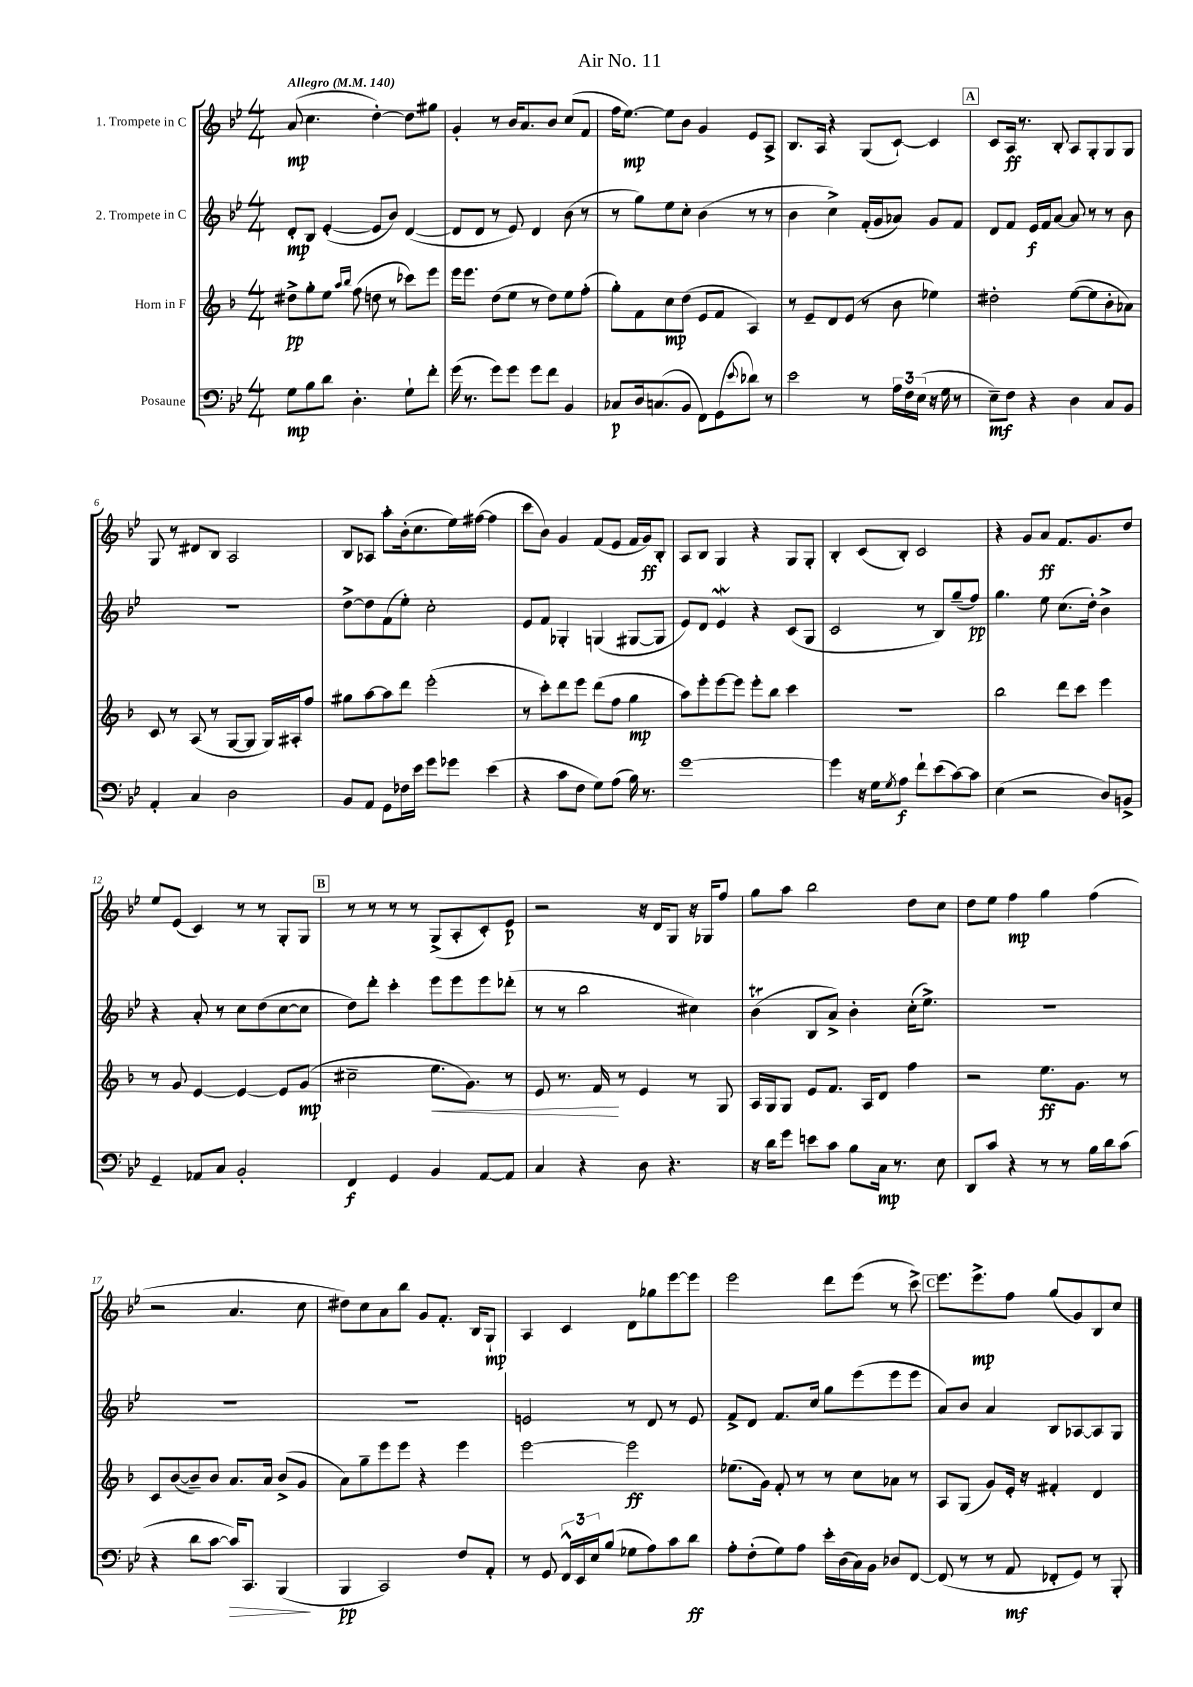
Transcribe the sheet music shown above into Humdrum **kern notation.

**kern	**dynam	**kern	**dynam	**kern	**dynam	**kern	**dynam
*part4	*part4	*part3	*part3	*part2	*part2	*part1	*part1
*staff4	*staff4	*staff3	*staff3	*staff2	*staff2	*staff1	*staff1
*I"Posaune	*	*I"Horn in F	*	*I"2. Trompete in C	*	*I"1. Trompete in C	*
*clefF4	*	*clefG2	*	*clefG2	*	*clefG2	*
*k[b-e-]	*	*k[b-]	*	*k[b-e-]	*	*k[b-e-]	*
*M4/4	*	*M4/4	*	*M4/4	*	*M4/4	*
*MM140	*	*MM140	*	*MM140	*	*MM140	*
=1	=1	=1	=1	=1	=1	=1	=1
!	!	!	!	!	!	!LO:TX:a:B:t=Allegro	!
8G\L	mp	8dd#X^\L	pp	8d'/L	mp	(8a/	mp
8B-\	.	8gg'\	.	8B-/J	.	4.cc\	.
8d\J	.	8ee\J	.	([4e-'/	.	.	.
.	.	16qqaa/LL	.	.	.	.	.
.	.	16qqbb-/JJ	.	.	.	.	.
4.D'\	.	(8ff\	.	.	.	.	.
.	.	8ddn\	.	8e-/L]	.	[4dd'\)	.
.	.	8r	.	8b-/J)	.	.	.
8G`\L	.	8ccc-X\L)	.	([4d/	.	8dd\L]	.
8f'\J	.	8eee\J	.	.	.	8gg#X\J	.
=2	=2	=2	=2	=2	=2	=2	=2
(16g\	.	16eee\KL	.	8d/L]	.	4g'/	.
8.r	.	8.eee\J	.	.	.	.	.
.	.	.	.	8d/J	.	.	.
8g\L)	.	(8dd\L	.	8r	.	8r	.
8g\J	.	8ee\J	.	8e-/)	.	16b-/KL	.
.	.	.	.	.	.	8.a/	.
8g\L	.	8r	.	4d/	.	.	.
8f\J	.	8dd\L)	.	.	.	8b-/J	.
4BB-/	.	8ee\	.	(8b-\	.	(8cc/L	.
.	.	(8ff'\J	.	8r	.	8f/J	.
=3	=3	=3	=3	=3	=3	=3	=3
8C-X/L	p	8gg'\L)	.	8r	.	16ff\KL	.
.	.	.	.	.	.	[8.ee-\J)	mp
16D/k	.	8f\	.	8gg\L)	.	.	.
(8.Cn/	.	.	.	.	.	.	.
.	.	8cc\	mp	8ee-\	.	8ee-\L]	.
8BB-/J	.	(8dd\J	.	8cc'\J	.	8b-\J	.
8FF\L)	.	8e/L	.	(4b-\	.	4g/	.
(8GG\	.	8f/J	.	.	.	.	.
8qqe-/	.	.	.	.	.	.	.
8d-X\J)	.	4A/)	.	8r	.	8e-/L	.
8r	.	.	.	8r	.	8A^/J	.
=4	=4	=4	=4	=4	=4	=4	=4
2e-\	.	8r	.	4b-\	.	8.B-/L	.
.	.	8e~/L	.	.	.	.	.
.	.	.	.	.	.	16A/Jk	.
.	.	8d/	.	4cc^\)	.	4r	.
.	.	(8e/J	.	.	.	.	.
8r	.	8r	.	(16f'/LL	.	(8G/L	.
.	.	.	.	16g/J	.	.	.
24A\LL	.	8b-\	.	8a-X/J)	.	[8c`/J)	.
24F\	.	.	.	.	.	.	.
(24E-\JJ	.	.	.	.	.	.	.
16r	.	4ee-X\)	.	8g/L	.	4c/]	.
16G\	.	.	.	.	.	.	.
8r	.	.	.	8f/J	.	.	.
!!LO:REH:place=s1:t=A
=5	=5	=5	=5	=5	=5	=5	=5
8E-~\L)	mf	2dd#X'\	.	8d/L	.	8c/L	.
8F\J	.	.	.	8f/J	.	16A/Jk	ff
.	.	.	.	.	.	8.r	.
4r	.	.	.	16e-/LL	f	.	.
.	.	.	.	16f/J	.	.	.
.	.	.	.	[8a/J	.	8B-'/	.
4D\	.	([8ee\L	.	8a/]	.	8A/L	.
.	.	8ee\]	.	8r	.	8G'/	.
8C/L	.	8b-'\	.	8r	.	8G/	.
8BB-/J	.	8a-X\J)	.	8b-\	.	8G/J	.
!!LO:LB:g=z
=6	=6	=6	=6	=6	=6	=6	=6
4AA'/	.	8c/	.	1r	.	8G/	.
.	.	8r	.	.	.	8r	.
4C/	.	(8A/	.	.	.	8d#X/L	.
.	.	8r	.	.	.	8B-/J	.
2D\	.	[8G/L	.	.	.	2A/	.
.	.	8G/J]	.	.	.	.	.
.	.	16G/LL)	.	.	.	.	.
.	.	16A#X'/J	.	.	.	.	.
.	.	8ff/J	.	.	.	.	.
=7	=7	=7	=7	=7	=7	=7	=7
8BB-/L	.	8gg#X\L	.	[8dd^\L	.	8B-/L	.
8AA/J	.	[8aa\	.	8dd\]	.	8A-X/J	.
8GG\L	.	8aa\]	.	(8f\	.	8aa'\L	.
16F-X\L	.	8ddd\J	.	8ee-'\J)	.	(16b-'\k	.
16e-\JJ	.	.	.	.	.	8.cc\	.
8g\L	.	(2eee'\	.	2cc'\	.	.	.
8g-X\J	.	.	.	.	.	16ee-\L)	.
.	.	.	.	.	.	([16ff#X\JJ	.
(4e-\	.	.	.	.	.	4ff#\]	.
=8	=8	=8	=8	=8	=8	=8	=8
4r	.	8r	.	8e-/L	.	8ccc\L	.
.	.	8ccc'\L)	.	8f/J	.	8b-\J)	.
8c\L	.	8ddd\	.	4G-X'/	.	4g/	.
8F\J	.	8eee\J	.	.	.	.	.
8G\L)	.	(8ddd\L	.	(4Gn/	.	(8f/L	.
(8A\J	.	8ff\J	.	.	.	8e-/J	.
16B-\)	.	4gg\	mp	[8G#X/L	.	16f/LL	.
8.r	.	.	.	.	.	16g/J)	ff
.	.	.	.	8G#/J]	.	8B-'/J	.
=9	=9	=9	=9	=9	=9	=9	=9
[1g	.	8aa\L)	.	8e-/L)	.	8A/L	.
.	.	8eee'\	.	8d/J	.	8B-/J	.
.	.	[8eee\	.	4e-w/	.	4G/	.
.	.	8eee\J]	.	.	.	.	.
.	.	8eee'\L	.	4r	.	4r	.
.	.	8bb-\J	.	.	.	.	.
.	.	4ccc\	.	(8c/L	.	8G/L	.
.	.	.	.	8G/J	.	8G'/J	.
=10	=10	=10	=10	=10	=10	=10	=10
4g\]	.	1r	.	2c/	.	4B-'/	.
16r	.	.	.	.	.	(8c/L	.
16G\KL	.	.	.	.	.	.	.
8qG/	.	.	.	.	.	.	.
8A\J	f	.	.	.	.	8B-'/J)	.
8f`\L	.	.	.	8r	.	2c/	.
(8e-\	.	.	.	8B-/L)	.	.	.
[8c\)	.	.	.	(8gg~/	.	.	.
8c\J]	.	.	.	8ff/J)	pp	.	.
=11	=11	=11	=11	=11	=11	=11	=11
(4E-\	.	2bb-\	.	4.gg\	.	4r	.
2r	.	.	.	.	.	8g/L	.
.	.	.	.	8ee-\	.	8a/J	ff
.	.	8ddd\L	.	(8.cc\L	.	8.f/L	.
.	.	8ccc\J	.	.	.	.	.
.	.	.	.	16dd'\Jk)	.	8.g/	.
8D/L)	.	4eee\	.	4b-^\	.	.	.
8BBn^/J	.	.	.	.	.	8dd/J	.
!!LO:LB:g=z
=12	=12	=12	=12	=12	=12	=12	=12
4GG~/	.	8r	.	4r	.	8ee-/L	.
.	.	8g/	.	.	.	(8e-/J	.
8AA-X/L	.	[4e/	.	8a'/	.	4c/)	.
8C/J	.	.	.	8r	.	.	.
2BB-'/	.	4e/_	.	8cc\L	.	8r	.
.	.	.	.	(8dd\	.	8r	.
.	.	8e/L]	.	[8cc\	.	8G'/L	.
.	.	(8g/J	mp	8cc\J]	.	8G/J	.
!!LO:REH:place=s1:t=B
=13	=13	=13	=13	=13	=13	=13	=13
4FF/	f	2cc#X~\	.	8dd\L)	.	8r	.
.	.	.	.	8ddd'\J	.	8r	.
4GG/	.	.	.	4ccc'\	.	8r	.
.	.	.	.	.	.	8r	.
!	!	!	!LO:HP:b	!	!	!	!
4BB-/	.	8.ee\L	<	8eee-\L	.	(8G^/L	.
.	.	.	.	8eee-\	.	8A'/	.
.	.	8.g\J)	.	.	.	.	.
[8AA/L	.	.	.	8eee-\	.	8c'/)	.
8AA/J]	.	8r	.	(8ddd-X'\J	.	8e-/J	p
=14	=14	=14	=14	=14	=14	=14	=14
4C/	.	8e/	.	8r	.	2r	.
.	.	8.r	.	8r	.	.	.
4r	.	.	.	2bb-\	.	.	.
.	.	16f/	.	.	.	.	.
.	.	8r	[	.	.	.	.
8D\	.	4e/	.	.	.	16r	.
.	.	.	.	.	.	16d/KL	.
4.r	.	.	.	.	.	8G/J	.
.	.	8r	.	4cc#X\)	.	16r	.
.	.	.	.	.	.	16G-X/KL	.
.	.	8G/	.	.	.	8ff/J	.
=15	=15	=15	=15	=15	=15	=15	=15
16r	.	16A/LL	.	(4b-T\	.	8gg\L	.
16d\KL	.	16G/J	.	.	.	.	.
8g\J	.	8G/J	.	.	.	8aa\J	.
8en\L	.	8e/L	.	8B-/L	.	2bb-\	.
8c\J	.	8.f/J	.	8a^/J)	.	.	.
8B-\L	.	.	.	4b-'\	.	.	.
.	.	16A/KL	.	.	.	.	.
16C\Jk	mp	8d/J	.	.	.	.	.
8.r	.	.	.	.	.	.	.
.	.	4ff\	.	(16cc'\KL	.	8dd\L	.
.	.	.	.	8.ee-^\J)	.	.	.
8E-\	.	.	.	.	.	8cc\J	.
=16	=16	=16	=16	=16	=16	=16	=16
8DD/L	.	2r	.	1r	.	8dd\L	.
8c/J	.	.	.	.	.	8ee-\J	.
4r	.	.	.	.	.	4ff\	mp
8r	.	8.ee\L	ff	.	.	4gg\	.
8r	.	.	.	.	.	.	.
.	.	8.g\J	.	.	.	.	.
16B-\LL	.	.	.	.	.	(4ff\	.
16d\J	.	.	.	.	.	.	.
(8c\J	.	8r	.	.	.	.	.
!!LO:LB:g=z
=17	=17	=17	=17	=17	=17	=17	=17
4r	.	8c/L	.	1r	.	2r	.
.	.	([8b-/	.	.	.	.	.
8d\L	.	8b-~/])	.	.	.	.	.
[8c\J	.	8b-/J	.	.	.	.	.
!	!LO:HP:b	!	!	!	!	!	!
16c/KL])	>	8.a/L	.	.	.	4.a/	.
8.CC/J	.	.	.	.	.	.	.
.	.	16a/Jk	.	.	.	.	.
(4BBB-/	.	(8b-^/L	.	.	.	.	.
.	.	8g/J	.	.	.	8cc\	.
.	]	.	.	.	.	.	.
=18	=18	=18	=18	=18	=18	=18	=18
4BBB-/	pp	8a\L)	.	1r	.	8dd#X\L)	.
.	.	8gg~\	.	.	.	8cc\	.
2CC/)	.	8eee\	.	.	.	8a\	.
.	.	8eee\J	.	.	.	8bb-\J	.
.	.	4r	.	.	.	8g/L	.
.	.	.	.	.	.	8.f'/J	.
8F/L	.	4eee\	.	.	.	.	.
.	.	.	.	.	.	16B-/KL	.
8AA'/J	.	.	.	.	.	8G`/J	mp
=19	=19	=19	=19	=19	=19	=19	=19
8r	.	[2eee\	.	2en/	.	4A/	.
8GG/	.	.	.	.	.	.	.
24FF^^/LL	.	.	.	.	.	4c/	.
24EE-/	.	.	.	.	.	.	.
24E-/J	.	.	.	.	.	.	.
(8B-/J	.	.	.	.	.	.	.
8G-X\L	.	2eee\]	ff	8r	.	8d\L	.
8A\)	.	.	.	8d/	.	8gg-X\	.
8c\	.	.	.	8r	.	[8eee-\	.
8d\J	ff	.	.	8e/	.	8eee-\J]	.
=20	=20	=20	=20	=20	=20	=20	=20
8A'\L	.	(8.ee-X\L	.	8f^/L	.	2eee-\	.
(8F'\	.	.	.	8d/J	.	.	.
.	.	16g\Jk)	.	.	.	.	.
8G\)	.	8f'/	.	8.f/L	.	.	.
8A\J	.	8r	.	.	.	.	.
.	.	.	.	16cc/Jk	.	.	.
16e-'\LL	.	8r	.	8gg\L	.	8ddd\L	.
(16D\	.	.	.	.	.	.	.
16C\)	.	8cc\L	.	(8eee-\	.	(8eee-\J	.
16BB-\JJ	.	.	.	.	.	.	.
8D-X/L	.	8a-X\J	.	8eee-\	.	8r	.
[8FF/J	.	8r	.	8eee-\J	.	8ccc^\)	.
!!LO:REH:place=s1:t=C
=21	=21	=21	=21	=21	=21	=21	=21
(8FF/]	.	8A/L	.	8a/L)	.	8.eee-\L	.
8r	.	(8G/J	.	8b-/J	.	.	.
.	.	.	.	.	.	8.eee-^\	mp
8r	.	8g/L)	.	4a/	.	.	.
8AA/	mf	16e'/Jk	.	.	.	8ff\J	.
.	.	16r	.	.	.	.	.
8FF-X'/L	.	4f#X'/	.	8B-/L	.	(8gg/L	.
8GG/J)	.	.	.	[8A-X/	.	8g/)	.
8r	.	4d/	.	8A-/]	.	8B-/	.
8BBB-'/	.	.	.	8G/J	.	8cc/J	.
==	==	==	==	==	==	==	==
*-	*-	*-	*-	*-	*-	*-	*-
